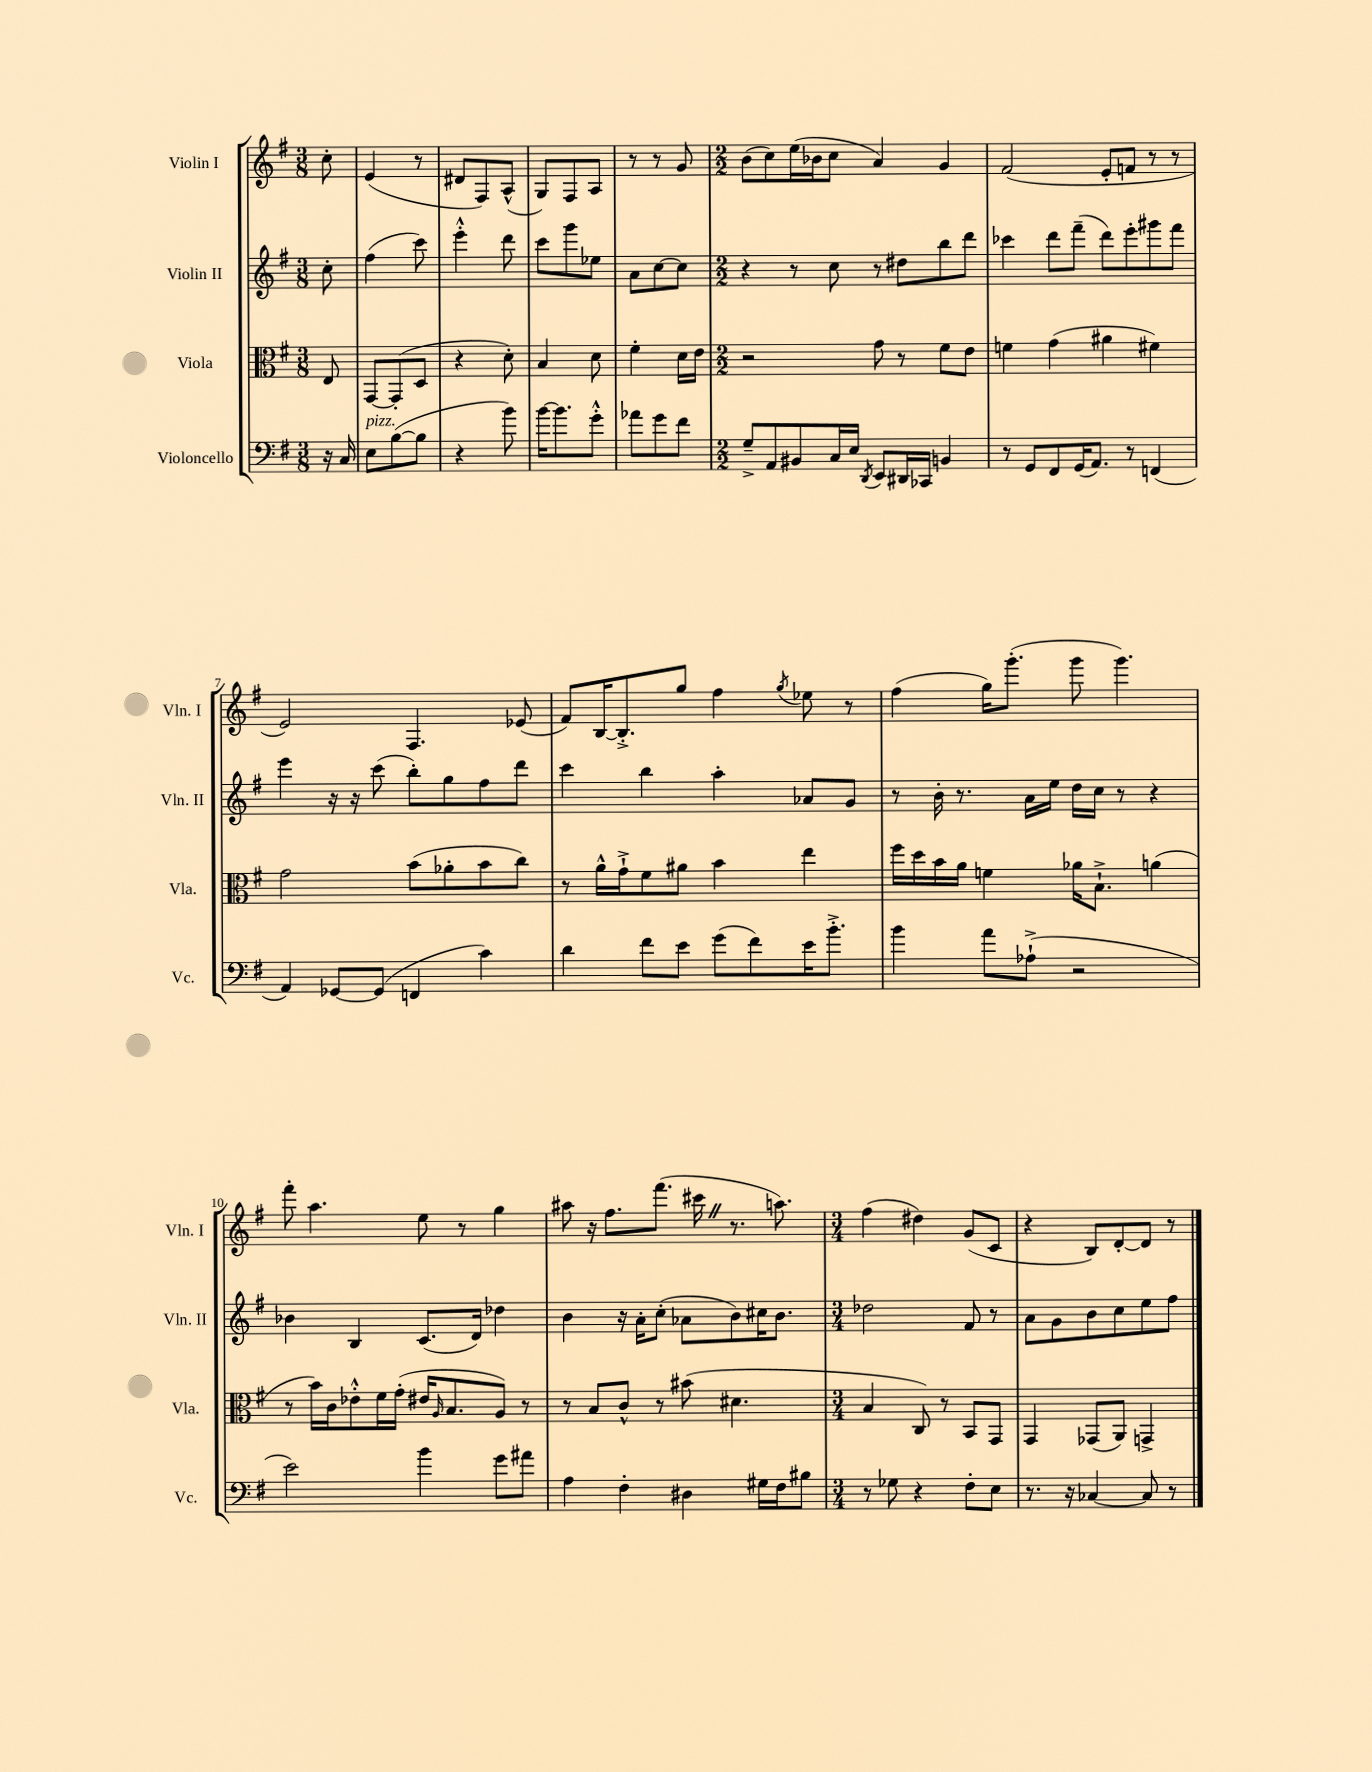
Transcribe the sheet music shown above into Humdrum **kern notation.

**kern	**kern	**kern	**kern
*part4	*part3	*part2	*part1
*staff4	*staff3	*staff2	*staff1
*I"Violoncello	*I"Viola	*I"Violin II	*I"Violin I
*I'Vc.	*I'Vla.	*I'Vln. II	*I'Vln. I
*clefF4	*clefC3	*clefG2	*clefG2
*k[f#]	*k[f#]	*k[f#]	*k[f#]
*M3/8	*M3/8	*M3/8	*M3/8
=	=	=	=
16r	8E/	8cc'\	8cc'\
16C/	.	.	.
=1	=1	=1	=1
!LO:TX:a:i:t=pizz.	!	!	!
8E\L	[8GG/L	(4ff#\	(4e/
([8B\	(8GG'/]	.	.
8B\J]	8D/J	8ccc\)	8r
=2	=2	=2	=2
4r	4r	4eee'^^\	8d#X/L
.	.	.	8F#/)
8b\)	8d'\)	8ddd\	(8A^^/J
=3	=3	=3	=3
[16b\KL	4B/	8ccc\L	8G/L)
8.b\]	.	.	.
.	.	8ggg\	8F#/
8g'^^\J	8d\	8ee-X\J	8A/J
=4	=4	=4	=4
8a-X\L	4f#'\	8a\L	8r
8g\	.	[8cc\	8r
8f#\J	16d\LL	8cc\J]	8g/
.	16e\JJ	.	.
=5	=5	=5	=5
*M2/2	*M2/2	*M2/2	*M2/2
8G~^/L	2r	4r	(8b\L
8AA/	.	.	8cc\)
8BB#X/	.	8r	(16ee\L
.	.	.	16b-X\J
16C/L	.	8cc\	8cc\J
16E/JJ	.	.	.
8qDD/	.	.	.
8EE/L	8g\	8r	4a/)
16DD#X/L	8r	8dd#X\L	.
16CC-X/JJ	.	.	.
4BBn/	8f#\L	8bb\	4g/
.	8e\J	8ddd\J	.
=6	=6	=6	=6
8r	4fn\	4ccc-X\	(2f#/
8GG/L	.	.	.
8FF#/	(4g\	8ddd\L	.
(16GG/K	.	(8fff#~\J	.
8.AA/J)	.	.	.
.	4a#X\	8ddd\L)	8e'/L
8r	.	8eee'\	8fn/J
(4FFn/	4f#X\)	8ggg#X\	8r
.	.	8fff#\J	8r
!!LO:LB:g=z
=7	=7	=7	=7
4AA/)	2g\	4eee\	2e/)
[8GG-X/L	.	16r	.
.	.	16r	.
(8GG-/J]	.	(8ccc\	.
4FFn/	(8b\L	8bb'\L)	4.F#/
.	8a-X'\	8gg\	.
4c\)	8b\	8ff#\	.
.	8cc\J)	8ddd\J	(8e-X/
=8	=8	=8	=8
4d\	8r	4ccc\	8f#/L)
.	16a^^\LL	.	[16B/K
.	16g`^\J	.	8.B'^/]
8f#\L	8f#\	4bb\	.
8e\J	8a#X\J	.	8gg/J
(8g\L	4b\	4aa'\	4ff#\
8f#\)	.	.	.
.	.	.	8qgg/
16e\K	4ee\	8a-X/L	8ee-X\
8.b'^\J	.	.	.
.	.	8g/J	8r
=9	=9	=9	=9
4b\	16ff#\LL	8r	(4ff#\
.	16dd\	.	.
.	16b\	16b'\	.
.	16a\JJ	8.r	.
8a\L	4fn\	.	16gg\KL)
.	.	.	(8.ggg'\J
(8A-X`^\J	.	16a\LL	.
.	.	16ee\JJ	.
2r	16a-X\KL	16dd\LL	8ggg\
.	8.B`^\J	16cc\JJ	.
.	.	8r	4.ggg\)
.	(4an\	4r	.
!!LO:LB:g=z
=10	=10	=10	=10
2e\)	8r	4b-X\	8fff#'\
.	16b\LL)	.	4.aa\
.	16c\J	.	.
.	8e-X'^^\	4B/	.
.	16f#\L	.	.
.	(16g'\JJ	.	.
4b\	16e#X/KL	(8.c/L	8ee\
.	16qqA/	.	.
.	8.B/	.	.
.	.	.	8r
.	.	16d/Jk)	.
8g\L	8A/J)	4dd-X\	4gg\
8a#X\J	8r	.	.
=11	=11	=11	=11
4A\	8r	4b\	8aa#X\
.	8B/L	.	16r
.	.	.	8.ff#\L
4F#'\	8c^^/J	16r	.
.	.	16a'\KL	.
.	8r	(8cc'\J	(8.fff#\J
4D#X\	(8b#X\	8a-X\L	.
.	.	.	16ccc#XZ\
.	4.d#X\	8b\)	8.r
16G#X\LL	.	16cc#X\K	.
16F#\J	.	8.b\J	8.aan\)
8B#X\J	.	.	.
=12	=12	=12	=12
*M3/4	*M3/4	*M3/4	*M3/4
8r	4B/	2dd-X\	(4ff#\
8G-X\	.	.	.
4r	8C/)	.	4dd#X\)
.	8r	.	.
8F#'\L	8BB/L	8f#/	(8g/L
8E\J	8GG/J	8r	8c/J
=13	=13	=13	=13
8.r	4GG/	8a\L	4r
.	.	8g\	.
16r	.	.	.
[4C-X/	(8GG-X/L	8b\	8B/L)
.	8AA/J)	8cc\	[8d'/
8C-/]	4GGn^/	8ee\	8d/J]
8r	.	8ff#\J	8r
==	==	==	==
*-	*-	*-	*-
